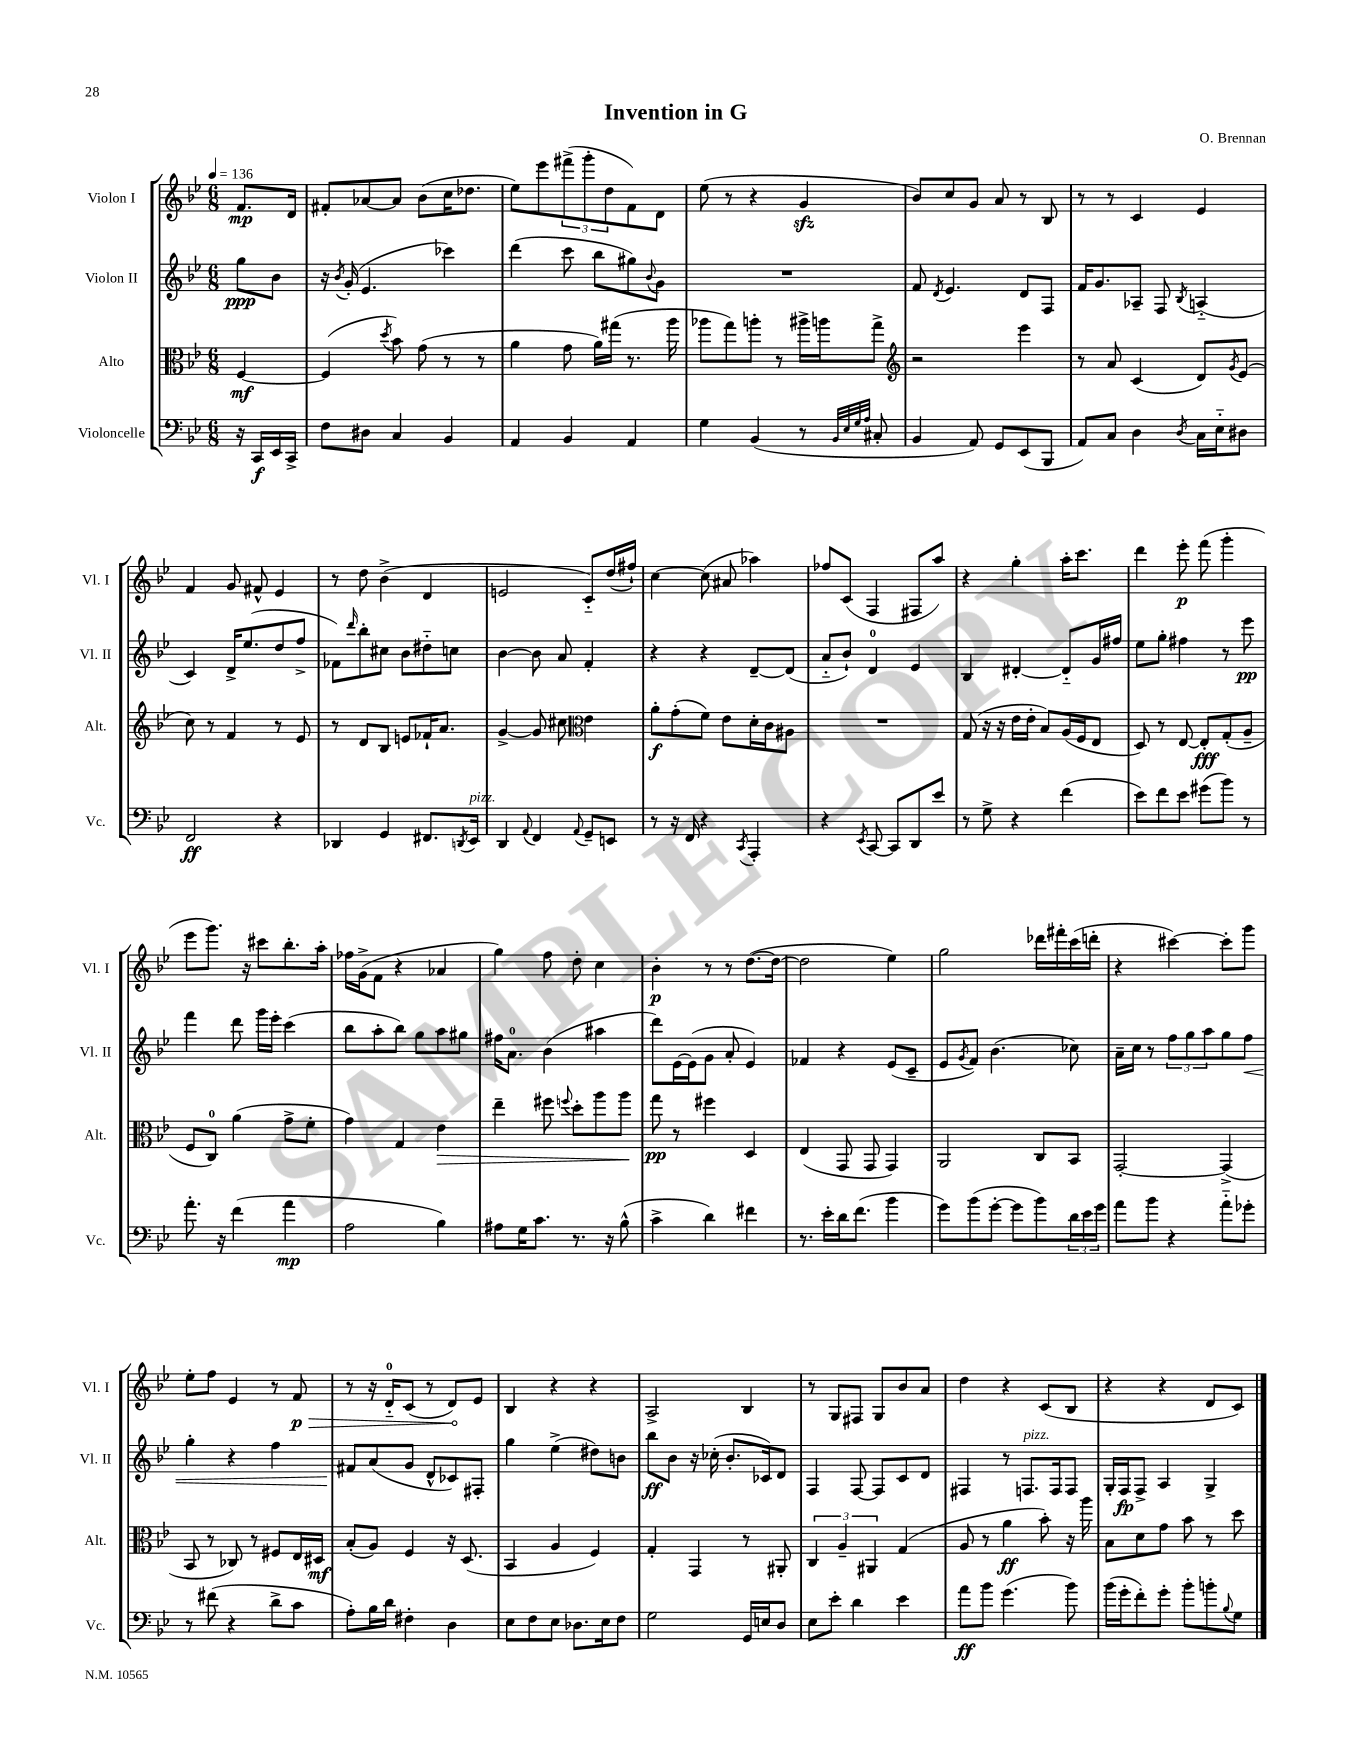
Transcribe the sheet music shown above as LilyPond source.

\header { title = "Invention in G" composer = "O. Brennan" }
<<
\new StaffGroup <<
\new Staff = "s0" \with { instrumentName = "Violon I" shortInstrumentName = "Vl. I" } {
    \clef treble \key bes \major \numericTimeSignature \time 6/8 \partial 4 \tempo 4 = 136
    f'8.\mp d'16 |
    fis'8-. aes'8~ aes'8 bes'8( c''16 des''8. |
    ees''8) ees'''8 \tuplet 3/2 { fis'''8->( g'''8-. d''8 } f'8) d'8 |
    ees''8( r8 r4 g'4\sfz |
    bes'8) c''8 g'8 a'8 r8 bes8 |
    r8 r8 c'4 ees'4 |
    f'4 g'8 fis'8-^ ees'4 |
    r8 d''8 bes'4->( d'4 |
    e'2 c'8-_) d''16( fis''16-!) |
    c''4~ c''8( ais'8 aes''4) |
    fes''8 c'8( f4 fis8 a''8) |
    r4 g''4-. a''16-. c'''8. |
    d'''4 ees'''8-.\p f'''8( g'''4-. |
    ees'''8 g'''8.) r16 cis'''8 bes''8.-. a''16-. |
    fes''16 g'16->( f'8 r4 aes'4 |
    g''4) f''8 d''8-. c''4 |
    bes'4-.\p r8 r8 d''8.~( d''16~ |
    d''2 ees''4) |
    g''2 des'''16 fis'''16-. c'''16( d'''16-. |
    r4 cis'''4~) cis'''8-. g'''8 |
    ees''8-. f''8 ees'4 r8 \once \override Hairpin.circled-tip = ##t f'8\p\> |
    r8 r16 d'16-0-_ c'8( r8 d'8\!) ees'8 |
    bes4 r4 r4 |
    a2-> bes4 |
    r8 g8 fis8 g8 bes'8 a'8 |
    d''4 r4 c'8( bes8 |
    r4 r4 d'8 c'8) \bar "|." |
}
\new Staff = "s1" \with { instrumentName = "Violon II" shortInstrumentName = "Vl. II" } {
    \clef treble \key bes \major \numericTimeSignature \time 6/8 \partial 4
    g''8\ppp bes'8 |
    r16 \acciaccatura { bes'8 } g'16-.( ees'4. ces'''4) |
    d'''4( c'''8 bes''8 gis''8) \appoggiatura { bes'8 } g'8 |
    R2. |
    f'8 \acciaccatura { d'8 } ees'4. d'8 f8 |
    f'16 g'8. aes8-- f8 \acciaccatura { bes8 } a4-_( |
    c'4) d'16-> ees''8.( d''8 f''8-> |
    fes'8) \grace { d'''16 } bes''8-. cis''8 bes'8 dis''8-_ c''8 |
    bes'4~ bes'8 a'8 f'4-. |
    r4 r4 d'8~-- d'8( |
    a'8-_ bes'8-!) d'4-0 ees'4 |
    bes4 dis'4~-. dis'8-_ g'16 fis''16 |
    ees''8 g''8-. fis''4 r8 ees'''8\pp |
    f'''4 d'''8 g'''16 ees'''16-. c'''4( |
    bes''8 a''8-. bes''8) g''8 a''8 gis''8 |
    fis''16 a'8.-0 bes'4( ais''4 |
    d'''8) ees'16~ ees'16( g'8 a'8-. ees'4) |
    fes'4 r4 ees'8( c'8-- |
    ees'8 \acciaccatura { g'8 } f'8) bes'4.( ces''8) |
    a'16-- c''16 r8 \tuplet 3/2 { f''8 g''8 a''8 } g''8 f''8\< |
    g''4-. r4 f''4 |
    fis'8\! a'8( g'8 d'8-^ ces'8) fis8-. |
    g''4 ees''4->( dis''8) b'8 |
    bes''8\ff bes'8 r16 ces''16-.( bes'8.-. ces'16) d'8 |
    f4 f8~ f8 c'8 d'8 |
    fis4 r8 f8.^\markup { \italic "pizz." } f16 f8 |
    g16-. f16\fp f8-> a4 g4-> \bar "|." |
}
\new Staff = "s2" \with { instrumentName = "Alto" shortInstrumentName = "Alt." } {
    \clef alto \key bes \major \numericTimeSignature \time 6/8 \partial 4
    f4~\mf |
    f4( \acciaccatura { d''8 } bes'8) g'8( r8 r8 |
    a'4 g'8 a'16) gis''16( r8. a''16 |
    aes''8 g''8) a''8-. r8 ais''16-> a''16 g''8-> |
    \clef treble r2 ees'''4 |
    r8 a'8 c'4( d'8) \acciaccatura { g'8 } ees'8( |
    c''8) r8 f'4 r8 ees'8 |
    r8 d'8 bes8 e'8 fes'16-! a'8. |
    g'4~-> g'8 cis''8 \clef alto ees'4 |
    a'8-.\f g'8-.( f'8) ees'8 d'16-. c'16 ais8 |
    R2. |
    g8( r16 r16 ees'16 ees'16-. bes8) a16( f16 ees8 |
    d8) r8 ees8~ ees8-.\fff g8-.( a8-- |
    f8 c8-0) a'4( g'8-> f'8-. |
    g'4) g4 ees'4\> |
    ees''4-- fis''8 \appoggiatura { f''8 } d''8-. a''8 a''8\! |
    g''8\pp r8 fis''4 d4 |
    ees4( g,8 g,8 g,4) |
    a,2 c8 bes,8 |
    g,2~-. g,4->( |
    bes,8 r8 ces8) r8 fis8 ees16 dis16\mf |
    bes8-.( a8) f4 r16 d8.( |
    bes,4 a4 f4) |
    g4-. g,4 r8 ais,8-. |
    \tuplet 3/2 { c4 a4-- ais,4 } g4( |
    a8 r8 a'4\ff bes'8-.) r16 a''16 |
    bes8 d'8 g'8 bes'8 r8 d''8 \bar "|." |
}
\new Staff = "s3" \with { instrumentName = "Violoncelle" shortInstrumentName = "Vc." } {
    \clef bass \key bes \major \numericTimeSignature \time 6/8 \partial 4
    r16 c,16\f ees,16 c,16-> |
    f8 dis8 c4 bes,4 |
    a,4 bes,4 a,4 |
    g4 bes,4( r8 \grace { bes,32 ees32 g32 a32 } cis8-. |
    bes,4 a,8) g,8 ees,8( bes,,8 |
    a,8) c8 d4 \acciaccatura { d8 } c16 ees16-_ dis8 |
    f,2\ff r4 |
    des,4 g,4 fis,8. \acciaccatura { d,8 } ees,16^\markup { \italic "pizz." } |
    d,4 \appoggiatura { a,8 } f,4 \appoggiatura { a,8 } g,8-- e,8 |
    r8 r16 f,16 r4 \acciaccatura { c,8 } a,,4-. |
    r4 \acciaccatura { ees,8 } c,8~ c,8 d,8 ees'8 |
    r8 g8-> r4 f'4( |
    ees'8) f'8 ees'8 gis'8( bes'8) r8 |
    a'8.-. r16 f'4( a'4\mp |
    a2 bes4) |
    ais8 g16 c'8. r8. r16 bes8-^( |
    c'4-> d'4) fis'4 |
    r8. ees'16-. d'16 f'8.( bes'4 |
    g'8) bes'8( g'8~-. g'8 bes'8) \tuplet 3/2 { d'16 ees'16 g'16 } |
    a'8 bes'8 r4 a'8-_ ges'8-. |
    r8 fis'8( r4 d'8-> c'8 |
    a8-.) bes16 d'16 fis4-. d4 |
    ees8 f8 ees8 des8. ees16 f8 |
    g2 g,16 e16 d8 |
    ees8 ees'8-. d'4 ees'4 |
    a'8\ff bes'8 g'4.( bes'8) |
    bes'16( g'16-. f'8-.) g'8-. bes'8-. b'8-. \appoggiatura { bes8 } g8 \bar "|." |
}
>>
>>
\layout { \context { \Score \remove "Bar_number_engraver" } }
